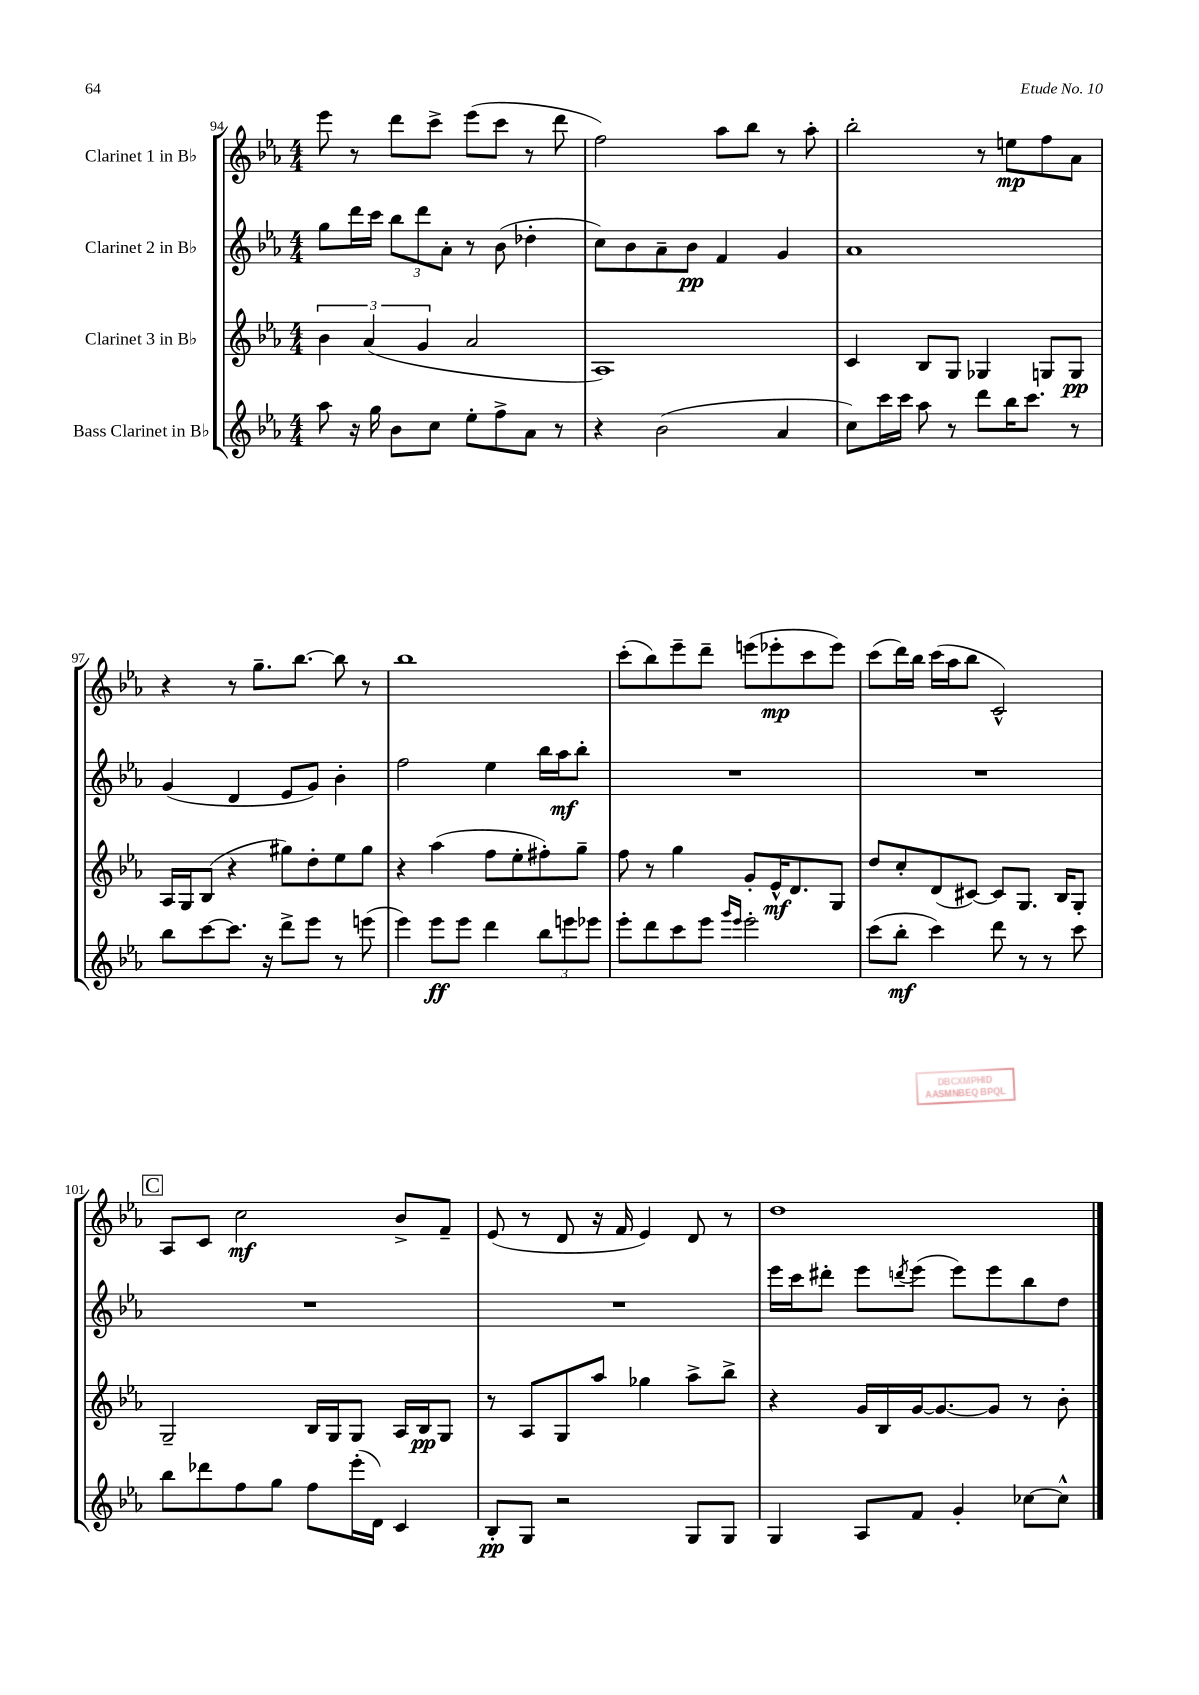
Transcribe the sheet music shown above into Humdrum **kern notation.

**kern	**dynam	**kern	**dynam	**kern	**dynam	**kern	**dynam
*part4	*part4	*part3	*part3	*part2	*part2	*part1	*part1
*staff4	*staff4	*staff3	*staff3	*staff2	*staff2	*staff1	*staff1
*I"Bass Clarinet in B♭	*	*I"Clarinet 3 in B♭	*	*I"Clarinet 2 in B♭	*	*I"Clarinet 1 in B♭	*
*clefG2	*	*clefG2	*	*clefG2	*	*clefG2	*
*k[b-e-a-]	*	*k[b-e-a-]	*	*k[b-e-a-]	*	*k[b-e-a-]	*
*M4/4	*	*M4/4	*	*M4/4	*	*M4/4	*
=94	=94	=94	=94	=94	=94	=94	=94
8aa-\	.	6b-\	.	8gg\L	.	8eee-\	.
16r	.	.	.	16ddd\L	.	8r	.
.	.	(6a-/	.	.	.	.	.
16gg\	.	.	.	16ccc\JJ	.	.	.
8b-\L	.	.	.	12bb-\L	.	8ddd\L	.
.	.	6g/	.	12ddd\	.	.	.
8cc\J	.	.	.	.	.	8ccc^\J	.
.	.	.	.	12a-'\J	.	.	.
8ee-'\L	.	2a-/	.	8r	.	(8eee-\L	.
8ff^\	.	.	.	(8b-\	.	8ccc\J	.
8a-\J	.	.	.	4dd-X'\	.	8r	.
8r	.	.	.	.	.	8ddd\	.
=95	=95	=95	=95	=95	=95	=95	=95
4r	.	1A-)	.	8cc\L)	.	2ff\)	.
.	.	.	.	8b-\	.	.	.
(2b-\	.	.	.	8a-~\	.	.	.
.	.	.	.	8b-\J	pp	.	.
.	.	.	.	4f/	.	8aa-\L	.
.	.	.	.	.	.	8bb-\J	.
4a-/	.	.	.	4g/	.	8r	.
.	.	.	.	.	.	8aa-'\	.
=96	=96	=96	=96	=96	=96	=96	=96
8cc\L)	.	4c/	.	1a-	.	2bb-'\	.
16ccc\L	.	.	.	.	.	.	.
16ccc\JJ	.	.	.	.	.	.	.
8aa-\	.	8B-/L	.	.	.	.	.
8r	.	8G/J	.	.	.	.	.
8ddd\L	.	4G-X/	.	.	.	8r	.
16bb-\K	.	.	.	.	.	8een\L	mp
8.ccc\J	.	.	.	.	.	.	.
.	.	8Gn/L	.	.	.	8ff\	.
8r	.	8G/J	pp	.	.	8a-\J	.
!!LO:LB:g=z
=97	=97	=97	=97	=97	=97	=97	=97
8bb-\L	.	16A-/LL	.	(4g/	.	4r	.
.	.	16G/J	.	.	.	.	.
[8ccc\	.	(8B-/J	.	.	.	.	.
8.ccc\J]	.	4r	.	4d/	.	8r	.
.	.	.	.	.	.	8.gg~\L	.
16r	.	.	.	.	.	.	.
8ddd^\L	.	8gg#X\L)	.	8e-/L	.	.	.
.	.	.	.	.	.	[8.bb-\J	.
8eee-\J	.	8dd'\	.	8g/J)	.	.	.
8r	.	8ee-\	.	4b-'\	.	8bb-\]	.
(8eeen\	.	8gg#\J	.	.	.	8r	.
=98	=98	=98	=98	=98	=98	=98	=98
4eee-\)	.	4r	.	2ff\	.	1bb-	.
8eee-\L	ff	(4aa-\	.	.	.	.	.
8eee-\J	.	.	.	.	.	.	.
4ddd\	.	8ff\L	.	4ee-\	.	.	.
.	.	8ee-'\	.	.	.	.	.
12bb-\L	.	8ff#X'\)	.	16bb-\LL	.	.	.
.	.	.	.	16aa-\J	mf	.	.
12eeen\	.	.	.	.	.	.	.
.	.	8gg~\J	.	8bb-'\J	.	.	.
12eee-X\J	.	.	.	.	.	.	.
=99	=99	=99	=99	=99	=99	=99	=99
8eee-'\L	.	8ff\	.	1r	.	(8ccc'\L	.
8ddd\	.	8r	.	.	.	8bb-\)	.
8ccc\	.	4gg\	.	.	.	8eee-~\	.
8eee-\J	.	.	.	.	.	8ddd~\J	.
16qqggg/LL	.	.	.	.	.	.	.
16qqeee-/JJ	.	.	.	.	.	.	.
2eee-'\	.	8g'/L	.	.	.	(8eeen\L	.
.	.	16e-^^/K	mf	.	.	8eee-X'\	mp
.	.	8.d/	.	.	.	.	.
.	.	.	.	.	.	8ccc\	.
.	.	8G/J	.	.	.	8eee-\J)	.
=100	=100	=100	=100	=100	=100	=100	=100
(8ccc\L	.	8dd/L	.	1r	.	(8ccc\L	.
8bb-'\J	mf	8cc'/	.	.	.	16ddd\L)	.
.	.	.	.	.	.	16bb-\JJ	.
4ccc\)	.	(8d/	.	.	.	(16ccc\LL	.
.	.	.	.	.	.	16aa-\J	.
.	.	[8c#X/J)	.	.	.	8bb-\J	.
8ddd\	.	8c#/L]	.	.	.	2c^^/)	.
8r	.	8.G/J	.	.	.	.	.
8r	.	.	.	.	.	.	.
.	.	16B-/KL	.	.	.	.	.
8ccc\	.	8G'/J	.	.	.	.	.
!!LO:LB:g=z
!!LO:REH:place=s1:t=C
=101	=101	=101	=101	=101	=101	=101	=101
8bb-\L	.	2G~/	.	1r	.	8A-/L	.
8ddd-X\	.	.	.	.	.	8c/J	.
8ff\	.	.	.	.	.	2cc\	mf
8gg\J	.	.	.	.	.	.	.
8ff\L	.	16B-/LL	.	.	.	.	.
.	.	16G/J	.	.	.	.	.
(16eee-'\L	.	8G/J	.	.	.	.	.
16d\JJ)	.	.	.	.	.	.	.
4c/	.	16A-/LL	.	.	.	8b-^/L	.
.	.	16B-/J	pp	.	.	.	.
.	.	8G/J	.	.	.	8f~/J	.
=102	=102	=102	=102	=102	=102	=102	=102
8B-'/L	pp	8r	.	1r	.	(8e-/	.
8G/J	.	8A-/L	.	.	.	8r	.
2r	.	8G/	.	.	.	8d/	.
.	.	8aa-/J	.	.	.	16r	.
.	.	.	.	.	.	16f/	.
.	.	4gg-X\	.	.	.	4e-/)	.
8G/L	.	8aa-^\L	.	.	.	8d/	.
8G/J	.	8bb-^\J	.	.	.	8r	.
=103	=103	=103	=103	=103	=103	=103	=103
4G/	.	4r	.	16eee-\LL	.	1dd	.
.	.	.	.	16ccc\J	.	.	.
.	.	.	.	8ddd#X'\J	.	.	.
8A-/L	.	16g/LL	.	8eee-\L	.	.	.
.	.	16B-/	.	.	.	.	.
.	.	.	.	8qdddn/	.	.	.
8f/J	.	[16g/J	.	(8eee-\J	.	.	.
.	.	8.g/_	.	.	.	.	.
4g'/	.	.	.	8eee-\L)	.	.	.
.	.	8g/J]	.	8eee-\	.	.	.
[8cc-X\L	.	8r	.	8bb-\	.	.	.
8cc-^^\J]	.	8b-'\	.	8dd\J	.	.	.
==	==	==	==	==	==	==	==
*-	*-	*-	*-	*-	*-	*-	*-
